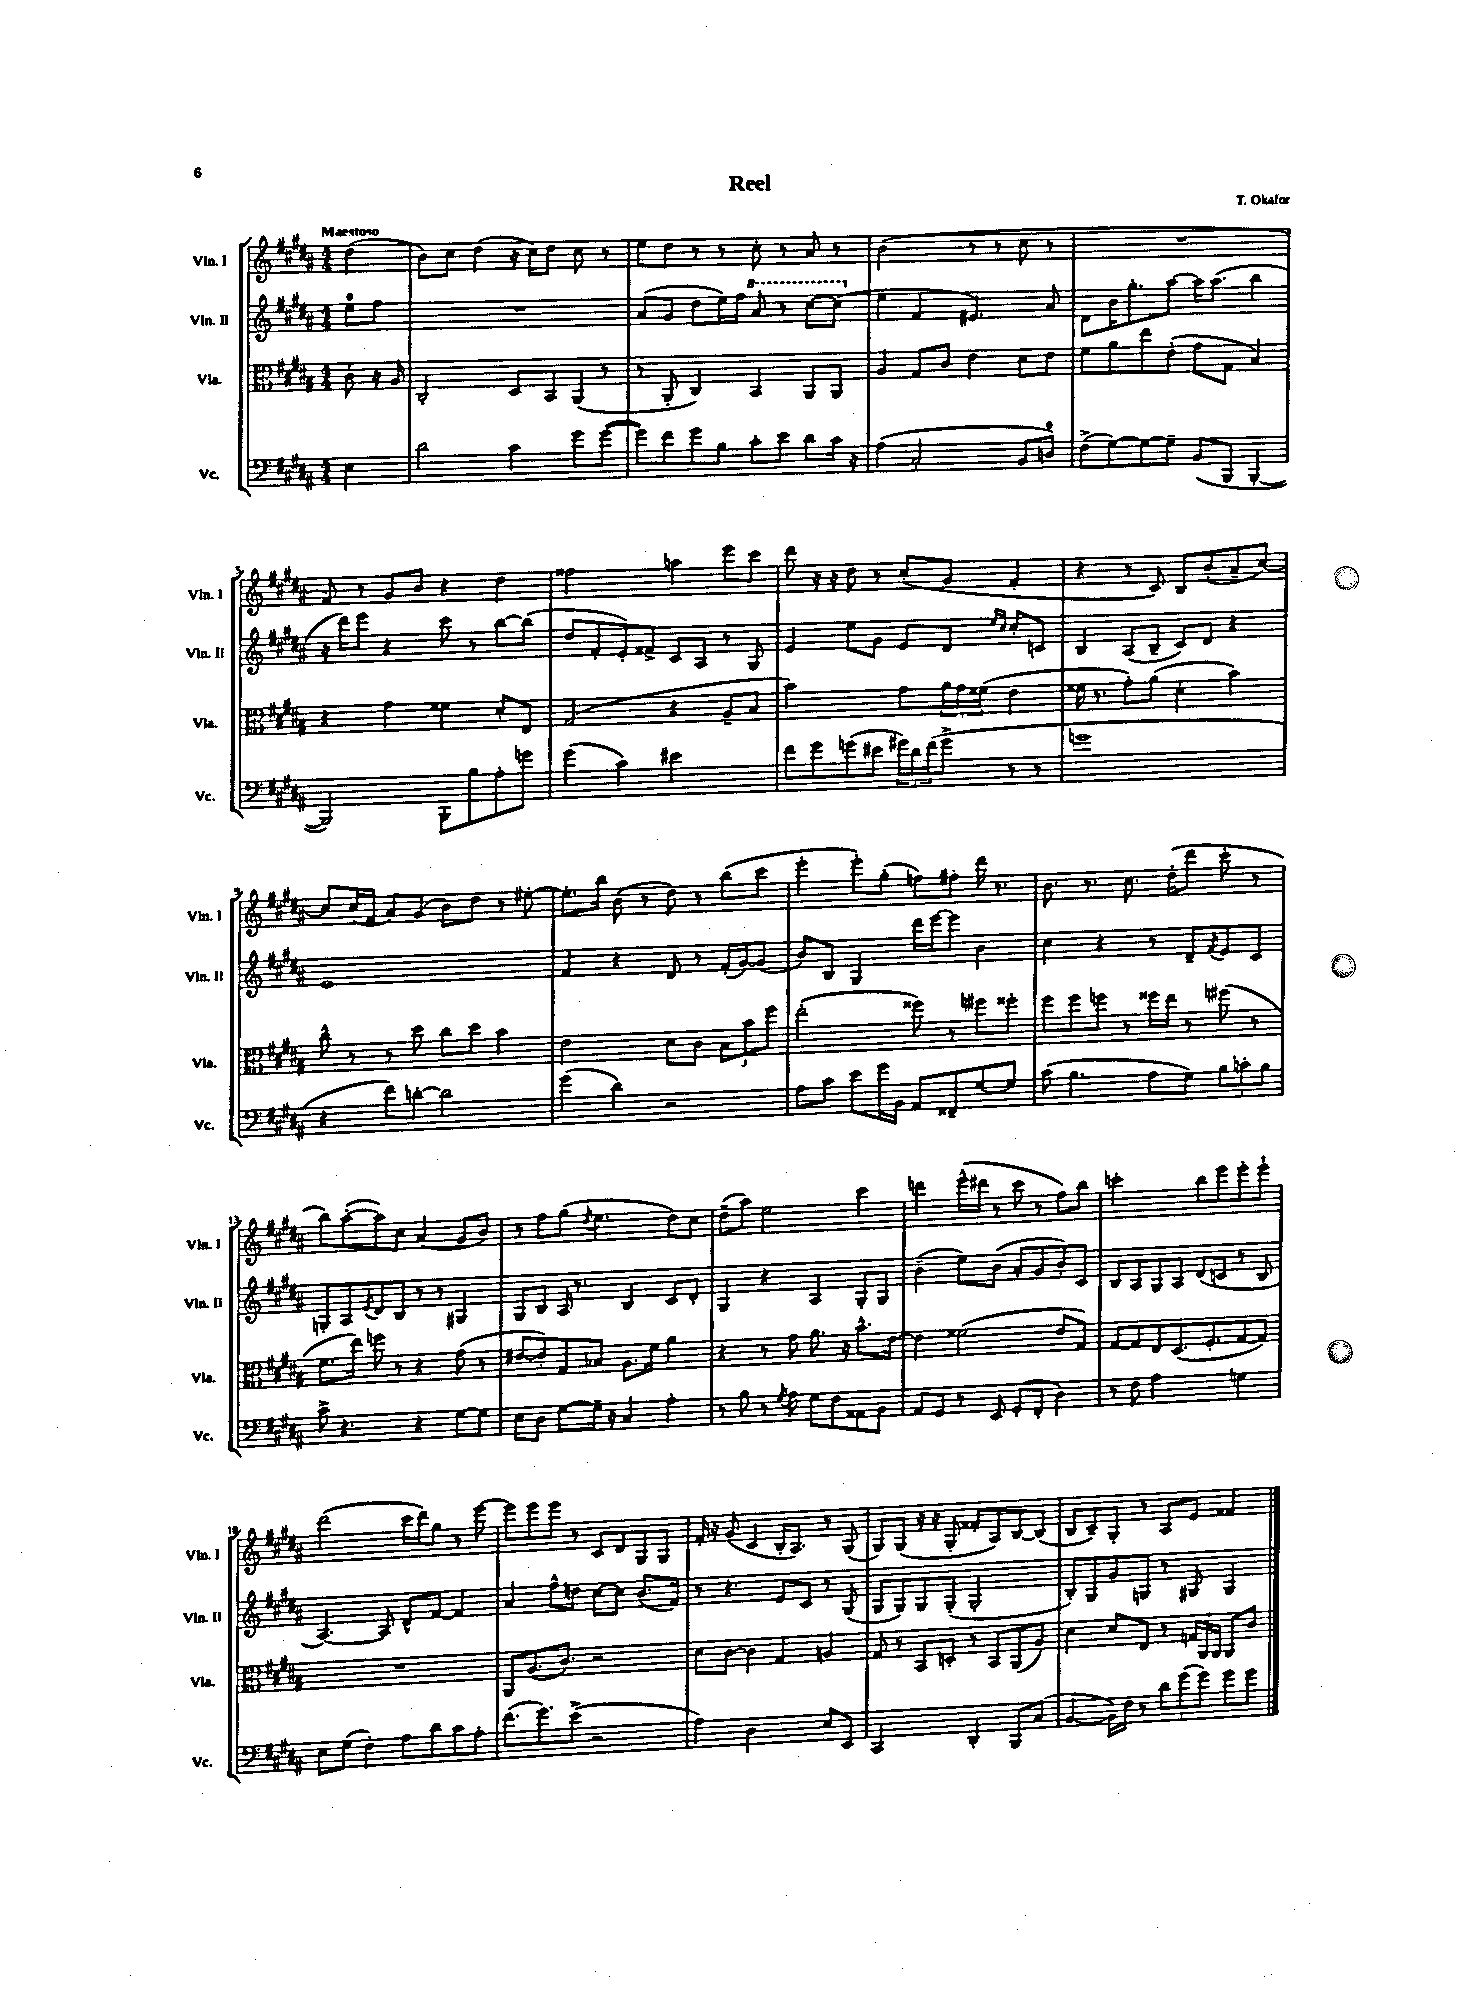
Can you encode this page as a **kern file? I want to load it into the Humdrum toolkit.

**kern	**kern	**kern	**kern
*staff4	*staff3	*staff2	*staff1
*clefF4	*clefC3	*clefG2	*clefG2
*k[f#c#g#d#a#]	*k[f#c#g#d#a#]	*k[f#c#g#d#a#]	*k[f#c#g#d#a#]
*M4/4	*M4/4	*M4/4	*M4/4
4E	8c#'	8ee	(4dd#
.	16r	8ff#	.
.	16A#	.	.
=	=	=	=
2d#	2C#'	1r	8b)
.	.	.	8cc#
.	.	.	(4dd#
4c#	8D#	.	16r
.	.	.	16cc#)
.	8BB	.	8dd#
8g#	(8AA#	.	8cc#
([8g#	8r	.	8r
=	=	=	=
8g#])	8r	(8a#	8ee
8f#	8AA#'	8g#	8dd#
8g#	4C#)	8dd#	8r
8B	.	16ee)	8r
.	.	16ff#	.
8c#'	4BB	8aa#	8cc#'
8e	.	8r	8r
8d#	8AA#	[8ccc#	8a#
16c#	8AA#	(8ccc#]	8r
16r	.	.	.
=	=	=	=
(4A#	4A#	4ee	(2b
2C#'	8G#	4f#	.
.	8c#	.	.
.	4e	4.e#)	8r
.	.	.	8r
8BB	8d#	.	8cc#
8D)	8e	8a#	8r
=	=	=	=
(8F#^	8f#	8d#	1r
[8G#)	8a#	16b	.
.	.	8.gg#'	.
8G#_	8ee	.	.
8G#~]	(8e'	[8aa#	.
(8BB	8g#	16aa#]	.
.	.	(8.aa#	.
8BBB	8G#	.	.
[4BBB'	4B)	4bb	.
=	=	=	=
2BBB])	4r	16r	8f#)
.	.	16ddd#)	.
.	.	8eee	8r
.	4g#	4r	8g#
.	.	.	8b
8BBB'	4f##	8ccc#	4r
8B	.	8r	.
8A#'	8d#'	[8bb	4dd#
8g	8E	(8bb]	.
=	=	=	=
(4g#	(2G#	8dd#	2ff##
.	.	8f#'	.
4c#)	.	8e')	.
.	.	8f##^	.
2e#	4r	8c#	4aa
.	.	8A#	.
.	8A#~	8r	8eee
.	8B	8G#	8ccc#
=	=	=	=
8f#	2b)	4e	8ddd#
8g#	.	.	16r
.	.	.	16r
(8g	.	8ee	8dd#
8e#	.	8g#	8r
24g#)	8g#	8e	(8cc#'
24d#	.	.	.
(24f#	.	.	.
8g#^	24a#	8d#	8g#
.	24g#	.	.
.	(24f##	.	.
.	.	16qqee	.
.	.	16qqcc#	.
8r	4e	8cc#'	4f#'
8r	.	8c	.
=	=	=	=
1g	16f##	4B	4r
.	8.r	.	.
.	8g#')	(8A#	8r
.	(8a#	8B~	8c#)
.	4d#'	8c#)	8B
.	.	8d#	(8b'
.	4b)	4r	8a#~
.	.	.	[8cc#)
=	=	=	=
4r	8cc#^^	1e	8cc#]
.	8r	.	(16cc#
.	.	.	16f#
8f#)	8r	.	8a#)
[8d'	8dd#	.	(8g#
2d]	8cc#	.	8b)
.	8dd#	.	8dd#
.	4b	.	8r
.	.	.	[8ee#'
=	=	=	=
(4g#	2e	4f#	8.ee#']
.	.	.	16bb
4d#)	.	4r	(8b
.	.	.	8r
2r	8d#	8d#	8dd#)
.	8c#	8r	8r
.	12B	(16f#'	(8bb
.	.	[16g#)	.
.	12b	.	.
.	.	(8g#]	8ccc#
.	12ff#	.	.
=	=	=	=
8A#	(2ee'	8b)	4eee'
8c#	.	8B	.
8e	.	4G#	8eee')
16g#	.	.	(8gg#'
16BB	.	.	.
8AA#	8ff##)	16ddd#	8ff)
.	.	[16eee	.
8FF##~	8r	8eee]	8ff#'
[8G#	8ff#	4b	16ddd#
.	.	.	8.r
8G#]	8ff##'	.	.
=	=	=	=
(8c#	8ff#	4cc#	8.b
4.B	8ff#	.	.
.	.	.	8.r
.	8ff	4r	.
.	8r	.	8.cc#
8A#	16ff##	8r	.
.	16ee	.	(16dd#'
8G#)	8r	8d#~	8ddd#
.	.	8qf#	.
12B	(8ff#	8e	8ccc#'
12c'	.	.	.
.	8r	8c#	8r
12B	.	.	.
=	=	=	=
8c#^	8.f#	8G'	8bb)
4.r	.	8A#	([8aa#'
.	16ee)	.	.
.	.	8qe	.
.	8ff	8d#	8aa#])
.	8r	8B	8cc#
4r	4r	8r	(4a#
.	.	8r	.
[8G#	(8g#	4G#	8g#
8G#]	8r	.	8b)
=	=	=	=
8E	[8e#	8G#	8r
8D#	8e#'])	8B	8ff#
[8G#	8G#	16A#	(8gg#
.	.	8.r	.
.	.	.	8qdd#
16G#~]	8B-	.	4.ee
16r	.	.	.
4C#	8.A#	4B	.
.	16f#	.	.
4A#'	4a#	8c#	8dd#)
.	.	8d#'	8cc#
=	=	=	=
8r	4r	4G#	(8dd#~
8B	.	.	8aa#)
8r	8r	4r	2ee
8qG#	.	.	.
8A#	8g#	.	.
8G#	8.a#	4A#	.
8F#	.	.	.
.	16r	.	.
8AA##	8.b^^	8G#'	4ccc#
8BB	.	8G#	.
.	[16e	.	.
=	=	=	=
8AA#	4e]	(4b~	4ddd
8GG#	.	.	.
8r	(2f##	8ee)	(16eee^^
.	.	.	16ddd#
8EE	.	(8b	8r
(8GG#'	.	8a#'	8ccc#
8FF#'	.	8g#	8r
4D#)	8e	8b')	8ff#)
.	8G#)	8c#	8bb
=	=	=	=
8r	[8G#	8B	2ccc'
8F#	8G#]	8A#	.
2A#	8E	8G#	.
.	(8.D#	8A#	.
.	.	(8d#	8bb
.	8.F#'	.	.
.	.	8c	8eee
4G	[8G#	8r	8eee'
.	8G#])	8B	8eee`
=	=	=	=
8E	1r	[4.A#)	(2ddd#
(8G#	.	.	.
4F#')	.	.	.
.	.	8A#]	.
8A#	.	8d#^^	16ccc#
.	.	.	16ddd#)
8d#	.	[8f#	8gg#
8c#	.	4f#]	8r
8A#'	.	.	[8eee
=	=	=	=
(8.f#	8AA#	4a#	8eee]
.	(8.A#	.	8eee
8.g#)	.	.	.
.	.	8ff#^^	8eee
.	8.c#)	.	.
(8e^	.	8dd	8r
2r	2r	[8cc#	8c#
.	.	8cc#]	8d#
.	.	(8.b	8G#
.	.	.	8G#
.	.	16f#)	.
=	=	=	=
4A#)	8d#	8r	16f#'
.	.	.	16r
.	[8c#	4.r	(8g#
2D#	4c#]	.	4c#
.	4G#	8e	16B'
.	.	.	8.A#)
.	.	8c#	.
8E	4A	8r	8r
8EE	.	(8G#	(8G#
=	=	=	=
2CC#	8G#	8G#	8G#)
.	8r	8G#)	(8G#
.	8BB	8G#	16r
.	.	.	16r
.	8D'	(8G#'	8G#'
4DD#'	8r	2G#'	8f##'
.	8BB	.	8A#)
8BBB	(8AA#	.	[8B
(8C#	8A#)	.	(8B]
=	=	=	=
[4BB	4d#	8B')	8B
.	.	8G#	8c#~)
16BB])	8d#	8g#	8G#'
16F#	.	.	.
8r	8E	8G	8r
12d#	8r	8r	8A#
(12g#	.	.	.
.	24G	8G#	8e
12g#)	24AA#	.	.
.	24AA#	.	.
8g#	8AA#	4G#	4f##
8g#	8c#	.	.
==	==	==	==
*-	*-	*-	*-
